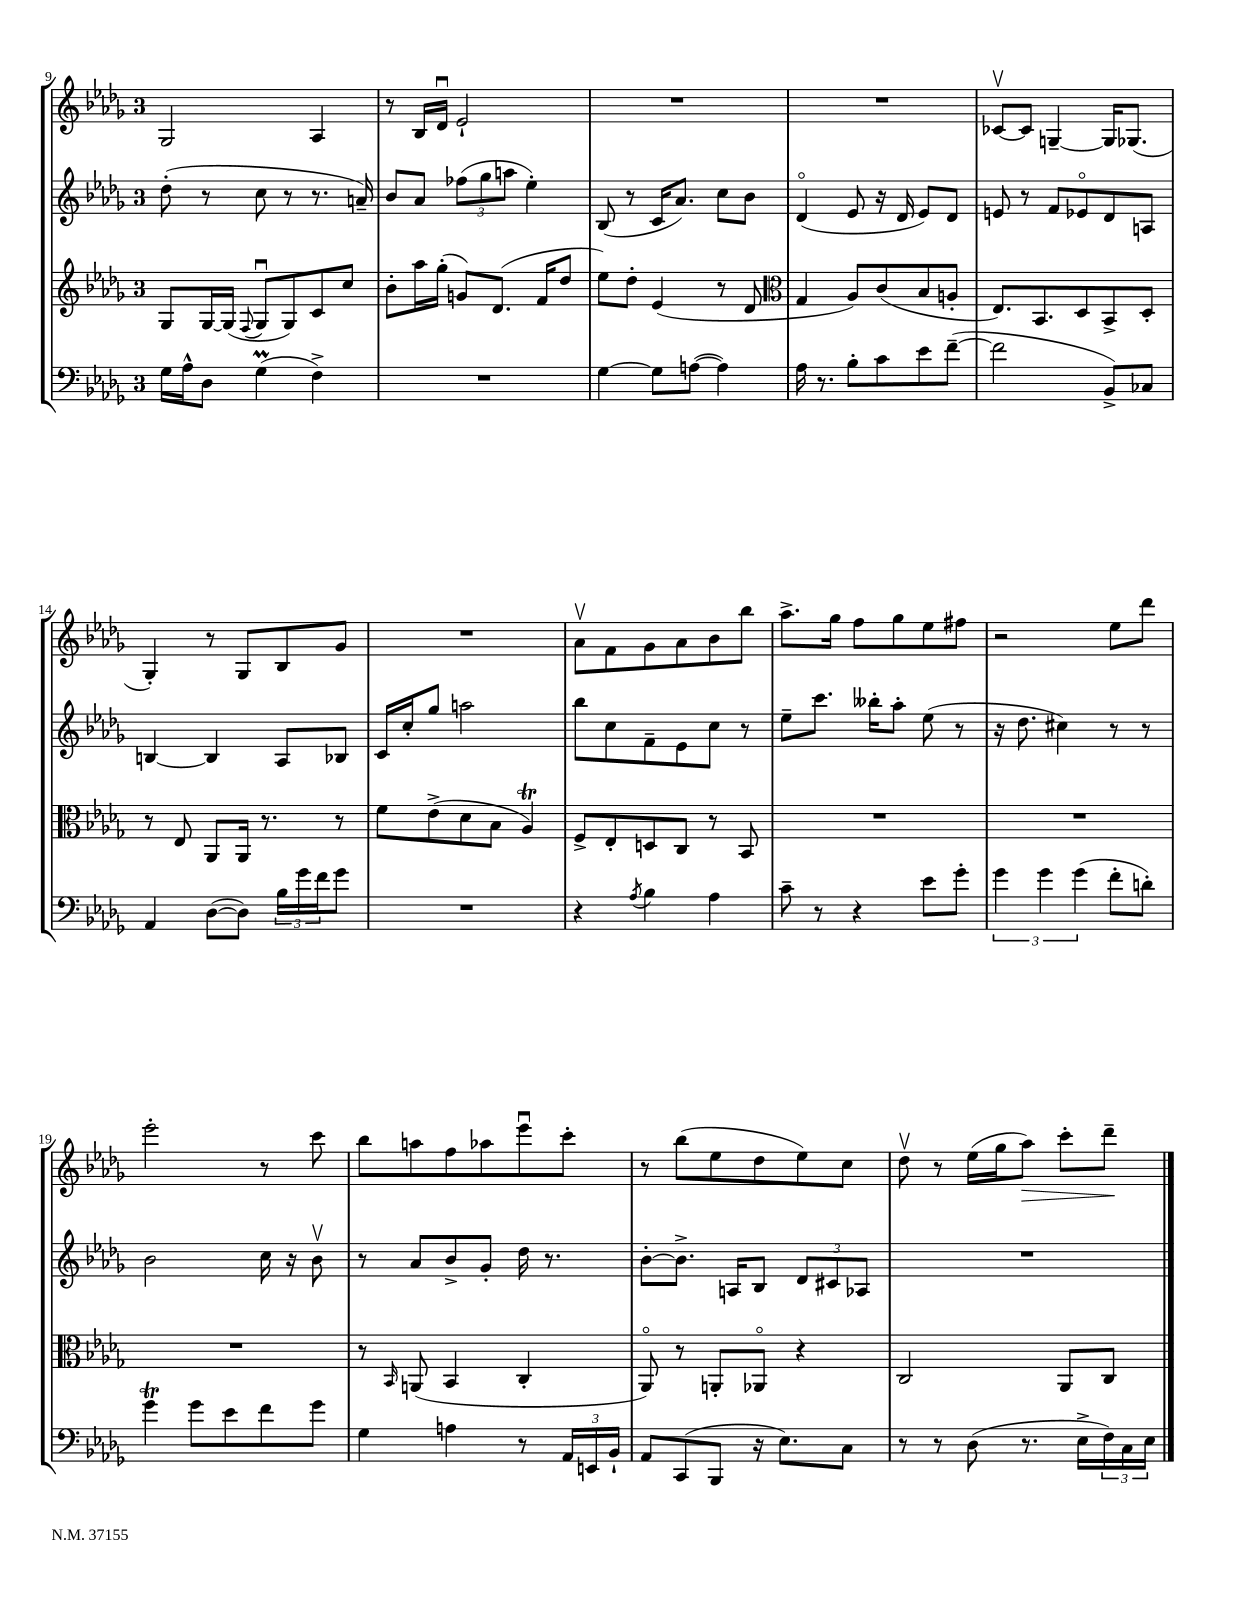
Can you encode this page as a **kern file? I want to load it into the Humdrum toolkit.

**kern	**kern	**kern	**kern	**dynam
*part4	*part3	*part2	*part1	*part1
*staff4	*staff3	*staff2	*staff1	*staff1
*clefF4	*clefG2	*clefG2	*clefG2	*
*k[b-e-a-d-g-]	*k[b-e-a-d-g-]	*k[b-e-a-d-g-]	*k[b-e-a-d-g-]	*
*M3/4	*M3/4	*M3/4	*M3/4	*
=9	=9	=9	=9	=9
16G-\LL	8G-/L	(8dd-'\	2G-/	.
16A-^^\J	.	.	.	.
8D-\J	[16G-/L	8r	.	.
.	(16G-/JJ]	.	.	.
.	8qqF/	.	.	.
(4G-M\	8G-u/L	8cc\	.	.
.	8G-/)	8r	.	.
4F^\)	8c/	8.r	4A-/	.
.	8cc/J	.	.	.
.	.	16an~/)	.	.
=10	=10	=10	=10	=10
2.r	8b-'\L	8b-/L	8r	.
.	16aa-\L	8a-/J	16B-/LL	.
.	(16gg-'\JJ	.	16d-u/JJ	.
.	8gn/L)	(12ff-X\L	2e-`/	.
.	.	12gg-\	.	.
.	(8.d-/J	.	.	.
.	.	12aan\J	.	.
.	.	4ee-'\)	.	.
.	16f/KL	.	.	.
.	8dd-/J	.	.	.
=11	=11	=11	=11	=11
[4G-\	8ee-\L)	(8B-/	2.r	.
.	8dd-'\J	8r	.	.
8G-\L]	(4e-/	16c/KL	.	.
.	.	8.a-/J)	.	.
([8An\J	.	.	.	.
4A\])	8r	8cc\L	.	.
.	8d-/	8b-\J	.	.
=12	=12	=12	=12	=12
*	*clefC3	*	*	*
16A-\	4G-/	(4d-/	2.r	.
8.r	.	.	.	.
8B-'\L	8A-/L)	8e-/	.	.
8c\	(8c/	16r	.	.
.	.	16d-/	.	.
8e-\	8B-/	8e-/L)	.	.
([8f~\J	8An'/J	8d-/J	.	.
=13	=13	=13	=13	=13
2f\]	8.E-/L)	8en/	[8c-Xv/L	.
.	.	8r	8c-/J]	.
.	8.BB-/	.	.	.
.	.	8f/L	[4Gn~/	.
.	8D-/	8e-X/	.	.
8BB-^/L)	8BB-^/	8d-/	16G/KL]	.
.	.	.	(8.G-X/J	.
8C-X/J	8D-'/J	8An/J	.	.
!!LO:LB:g=z
=14	=14	=14	=14	=14
4AA-/	8r	[4Bn/	4G-'/)	.
.	8E-/	.	.	.
([8D-\L	8AA-/L	4B/]	8r	.
8D-\J])	16AA-/Jk	.	8G-/L	.
.	8.r	.	.	.
24B-\LL	.	8A-/L	8B-/	.
24g-\	.	.	.	.
24f\J	.	.	.	.
8g-\J	8r	8B-X/J	8g-/J	.
=15	=15	=15	=15	=15
2.r	8f\L	16c/LL	2.r	.
.	.	16cc'/J	.	.
.	(8e-^\	8gg-/J	.	.
.	8d-\	2aan\	.	.
.	8B-\J	.	.	.
.	4A-T/)	.	.	.
=16	=16	=16	=16	=16
4r	8F^/L	8bb-\L	8a-v\L	.
.	8E-'/	8cc\	8f\	.
8qA-/	.	.	.	.
4B-\	8Dn/	8f~\	8g-\	.
.	8C/J	8e-\	8a-\	.
4A-\	8r	8cc\J	8b-\	.
.	8BB-/	8r	8bb-\J	.
=17	=17	=17	=17	=17
8c~\	2.r	8ee-~\L	8.aa-^\L	.
8r	.	8.ccc\J	.	.
.	.	.	16gg-\Jk	.
4r	.	.	8ff\L	.
.	.	16bb--X'\KL	.	.
.	.	8aa-'\J	8gg-\	.
8e-\L	.	(8ee-\	8ee-\	.
8g-'\J	.	8r	8ff#X\J	.
=18	=18	=18	=18	=18
6g-\	2.r	16r	2r	.
.	.	8.dd-\	.	.
6g-\	.	.	.	.
.	.	4cc#X\)	.	.
(6g-\	.	.	.	.
8f'\L	.	8r	8ee-\L	.
8dn'\J)	.	8r	8ddd-\J	.
!!LO:LB:g=z
=19	=19	=19	=19	=19
4g-T\	2.r	2b-\	2eee-'\	.
8g-\L	.	.	.	.
8e-\	.	.	.	.
8f\	.	16cc\	8r	.
.	.	16r	.	.
8g-\J	.	8b-v\	8ccc\	.
=20	=20	=20	=20	=20
4G-\	8r	8r	8bb-\L	.
.	16qqBB-/	.	.	.
.	(8AAn/	8a-/L	8aan\	.
4An\	4BB-/	8b-^/	8ff\	.
.	.	8g-'/J	8aa-X\	.
8r	4C'/	16dd-\	8eee-u\	.
.	.	8.r	.	.
24AA-/LL	.	.	8ccc'\J	.
24EEn/	.	.	.	.
24BB-`/JJ	.	.	.	.
=21	=21	=21	=21	=21
8AA-/L	8AA-/)	[8b-'\L	8r	.
(8CC/	8r	8.b-^\J]	(8bb-\L	.
8BBB-/J	8AAn'/L	.	8ee-\	.
.	.	16An/KL	.	.
16r	8AA-X/J	8B-/J	8dd-\	.
8.E-\L)	.	.	.	.
.	4r	12d-/L	8ee-\)	.
.	.	12c#X/	.	.
8C\J	.	.	8cc\J	.
.	.	12A-X/J	.	.
=22	=22	=22	=22	=22
8r	2C/	2.r	8dd-v\	.
8r	.	.	8r	.
(8D-\	.	.	(16ee-\LL	.
.	.	.	16gg-\J	.
!	!	!	!	!LO:HP:b
8.r	.	.	8aa-\J)	>
.	8AA-/L	.	8ccc'\L	.
16E-^\LL	.	.	.	.
24F\)	8C/J	.	8ddd-~\J	.
24C\	.	.	.	.
24E-\JJ	.	.	.	.
.	.	.	.	]
==	==	==	==	==
*-	*-	*-	*-	*-
